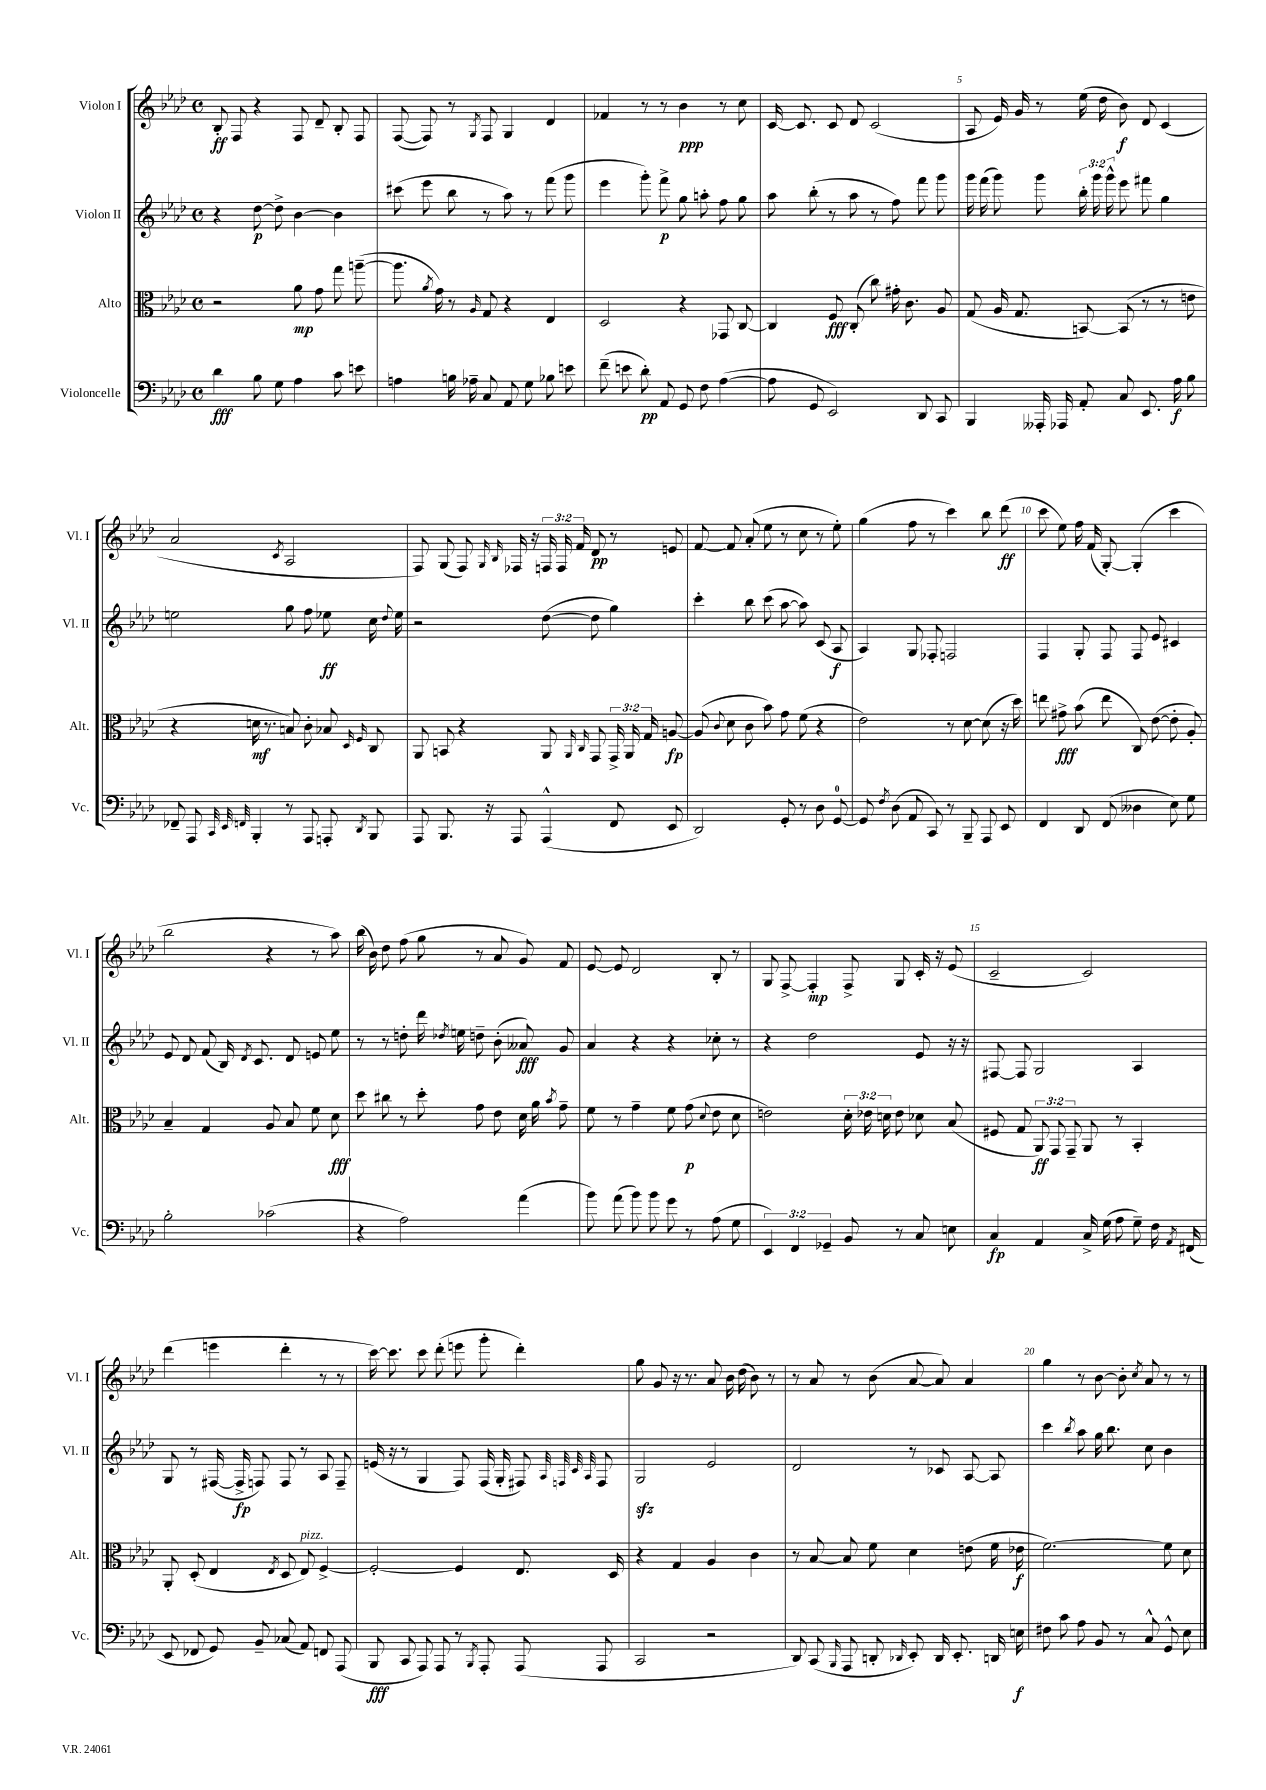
<<
\new StaffGroup <<
\new Staff = "s0" \with { instrumentName = "Violon I" shortInstrumentName = "Vl. I" } {
    \clef treble \key aes \major \defaultTimeSignature \time 4/4 \override Staff.TupletNumber.text = #tuplet-number::calc-fraction-text
    \autoBeamOff bes8-.\ff f8 r4 f8 des'8-- bes8-. f8 |
    f8~( f8) r8 \acciaccatura { g8 } f8 g4 des'4 |
    fes'4 r8 r8 bes'4\ppp r8 c''8 |
    c'16~ c'8. c'8 des'8 c'2( |
    aes8 ees'16) g'16 r8 ees''16( des''16 bes'8\f) des'8 c'4( |
    aes'2 \acciaccatura { c'8 } aes2 |
    f8) g8( f8) \grace { g16 bes16 } fes16 r16 \tuplet 3/2 { f16 f16 f'16 } des'8\pp r8 e'8 |
    f'8~ f'8 aes'8-.( ees''8 r8 c''8 r8 ees''8-.) |
    g''4( f''8 r8 c'''4) bes''8 des'''8\ff( |
    c'''8 ees''8) f''16 f'16( g8~-.) g4-.( c'''4 |
    bes''2 r4 r8 aes''8) |
    bes''16( bes'16) des''8 f''8( g''8 r8 aes'8 g'8) f'8 |
    ees'8~ ees'8 des'2 bes8-. r8 |
    g8 f8~-> f4-.\mp f8-> g8 c'16-. r16 ees'8( |
    c'2-- c'2) |
    des'''4( e'''4 des'''4-. r8 r8 |
    c'''16~) c'''8. c'''8 des'''8-.( e'''8 g'''8-. des'''4-.) |
    g''8 g'8 r16 r8. aes'8 bes'16 des''16( bes'8) r8 |
    r8 aes'8 r8 bes'8( aes'8~ aes'8) aes'4 |
    g''4 r8 bes'8~ bes'8-. \acciaccatura { c''8 } aes'8 r8 r8 \bar "|." |
}
\new Staff = "s1" \with { instrumentName = "Violon II" shortInstrumentName = "Vl. II" } {
    \clef treble \key aes \major \defaultTimeSignature \time 4/4 \override Staff.TupletNumber.text = #tuplet-number::calc-fraction-text
    \autoBeamOff r4 des''8~\p des''8-> bes'4~ bes'4 |
    cis'''8( ees'''8 bes''8 r8 aes''8) r8 f'''8( g'''8 |
    ees'''4 g'''8-.) f'''8->\p g''8 a''8-. f''8 g''8 |
    aes''8 bes''8-.( r8 aes''8 r8 f''8) f'''8 g'''8 |
    g'''16 f'''16( g'''8) g'''8 \tuplet 3/2 { bes''16-. g'''16 g'''16-^ } ees'''8 fis'''8 g''4 |
    e''2 g''8 f''8 ees''8\ff c''16 \appoggiatura { des''8 } ees''16 |
    r2 des''8~( des''8 g''4) |
    c'''4-. bes''8 c'''8( aes''8~ aes''8) c'8( aes8\f |
    aes4) g8 fes8-. f2 |
    f4 g8-. f8 f8 ees'8 cis'4 |
    ees'8 des'8 f'8( bes16) \acciaccatura { des'8 } c'8. des'8 e'8 ees''8 |
    r8 r8 d''8-. des'''16 \acciaccatura { des''8 } e''16 d''8-- bes'8-.( aeses'8\fff) g'8 |
    aes'4 r4 r4 ces''8-. r8 |
    r4 des''2 ees'8 r16 r16 |
    fis8~ fis8 g2 aes4 |
    g8 r8 fis16~( fis16->\fp f8) f8 r8 aes8 f8-- |
    e'16( r16 r8 g4 f8) f16( g16-. fis8) \grace { aes32 f32 c'32 aes32 } f8 |
    g2\sfz ees'2 |
    des'2 r8 ces'8 aes8~ aes8 |
    c'''4 \acciaccatura { bes''8 } aes''8 g''16 bes''8. c''8 bes'4 \bar "|." |
}
\new Staff = "s2" \with { instrumentName = "Alto" shortInstrumentName = "Alt." } {
    \clef alto \key aes \major \defaultTimeSignature \time 4/4 \override Staff.TupletNumber.text = #tuplet-number::calc-fraction-text
    \autoBeamOff r2 aes'8\mp g'8 g''8 a''8~--( |
    a''8. \acciaccatura { aes'8 } g'16) r8 \grace { aes16 } g8 r4 ees4 |
    des2 r4 ges,8 c8~ |
    c4 f8\fff c8-.( c''8) gis'16-. c'8. aes8 |
    g8( aes16 g8. b,8~) b,8( r8 r8 e'8 |
    r4 d'16\mf r8. b8) c'8-. bes8 \grace { des16 f16 } c8 |
    aes,8 b,8 r4 aes,8 \grace { aes,16 c16 } g,8 \tuplet 3/2 { g,16-> aes,16 g16 } a8~\fp |
    a8( \appoggiatura { c'8 } des'8 c'8 bes'8) g'8 f'8( r4 |
    ees'2) r8 des'8~ des'8( r16 des''16) |
    e''8 gis'8->\fff bes'8( e''8 c8) ees'8~( ees'8-. aes8-.) |
    bes4-- g4 aes8 bes8 f'8 des'8\fff |
    des''8 cis''8 r8 des''8-. g'8 ees'8 des'16 aes'16 \acciaccatura { bes'8 } g'8-- |
    f'8 r8 g'4-- f'8 g'8\p( \appoggiatura { des'8 } ees'8 des'8 |
    e'2) \tuplet 3/2 { des'16-. ees'16 d'16 } ees'8 des'8 bes8( |
    fis8 g8 \tuplet 3/2 { aes,8\ff) g,8 g,8-- } aes,8 r8 bes,4-. |
    aes,8-. des8-.( ees4 \acciaccatura { ees8 } des8 ees8^\markup { \italic "pizz." }) f4~-> |
    f2~-. f4 ees8. des16 |
    r4 g4 aes4 c'4 |
    r8 bes8~ bes8 f'8 des'4 e'8( f'16 ees'16\f |
    f'2.~) f'8 des'8 \bar "|." |
}
\new Staff = "s3" \with { instrumentName = "Violoncelle" shortInstrumentName = "Vc." } {
    \clef bass \key aes \major \defaultTimeSignature \time 4/4 \override Staff.TupletNumber.text = #tuplet-number::calc-fraction-text
    \autoBeamOff des'4\fff bes8 g8 aes4 c'8 e'8 |
    a4 b16 aes16-- c8 aes,8 g8 bes8 e'8 |
    f'8--( e'8 des'8-.\pp) aes,8 g,8 f8 aes4~( |
    aes8 g,8 ees,2) des,8 c,8 |
    bes,,4 aeses,,16-. aes,,16 aes,8-. c8 ees,8. aes16\f bes8 |
    fes,8-- aes,,8 \grace { c,32 ees,32 f,32 } bes,,4-. r8 aes,,8 a,,8-. \acciaccatura { des,8 } bes,,8 |
    aes,,8 bes,,8. r16 aes,,8 aes,,4-^( f,8 ees,8 |
    des,2) g,8-. r8 des8 g,8-0~ |
    g,8 \acciaccatura { f8 } des8( aes,8 c,8) r8 bes,,8-- aes,,8 ees,8 |
    f,4 des,8 f,8( deses4 ees8) g8 |
    bes2-. ces'2( |
    r4 aes2) aes'4( |
    bes'8) aes'8( bes'8) bes'8 g'8 r8 aes8( g8 |
    \tuplet 3/2 { ees,4) f,4 ges,4-- } bes,8 r8 c8 e8 |
    c4\fp aes,4 c16-> g16( aes8 g8--) f16 \acciaccatura { aes,8 } fis,16( |
    ees,8 fes,8 g,8) bes,8-- ces8( aes,8) f,8 aes,,8( |
    bes,,8\fff c,8 aes,,8) aes,,8 r8 \acciaccatura { bes,,8 } aes,,8-. aes,,8( aes,,8 |
    c,2 r2 |
    des,8) c,8( \grace { bes,,16 } aes,,8 d,8-. \grace { des,16 } ees,8-.) des,16 ees,8.-. d,16 e16\f |
    fis8 c'8 aes8 bes,8 r8 c8-^ g,8-^ ees8 \bar "|." |
}
>>
>>
\layout { \context { \Score \override BarNumber.break-visibility = ##(#f #t #t) barNumberVisibility = #(every-nth-bar-number-visible 5) } }
